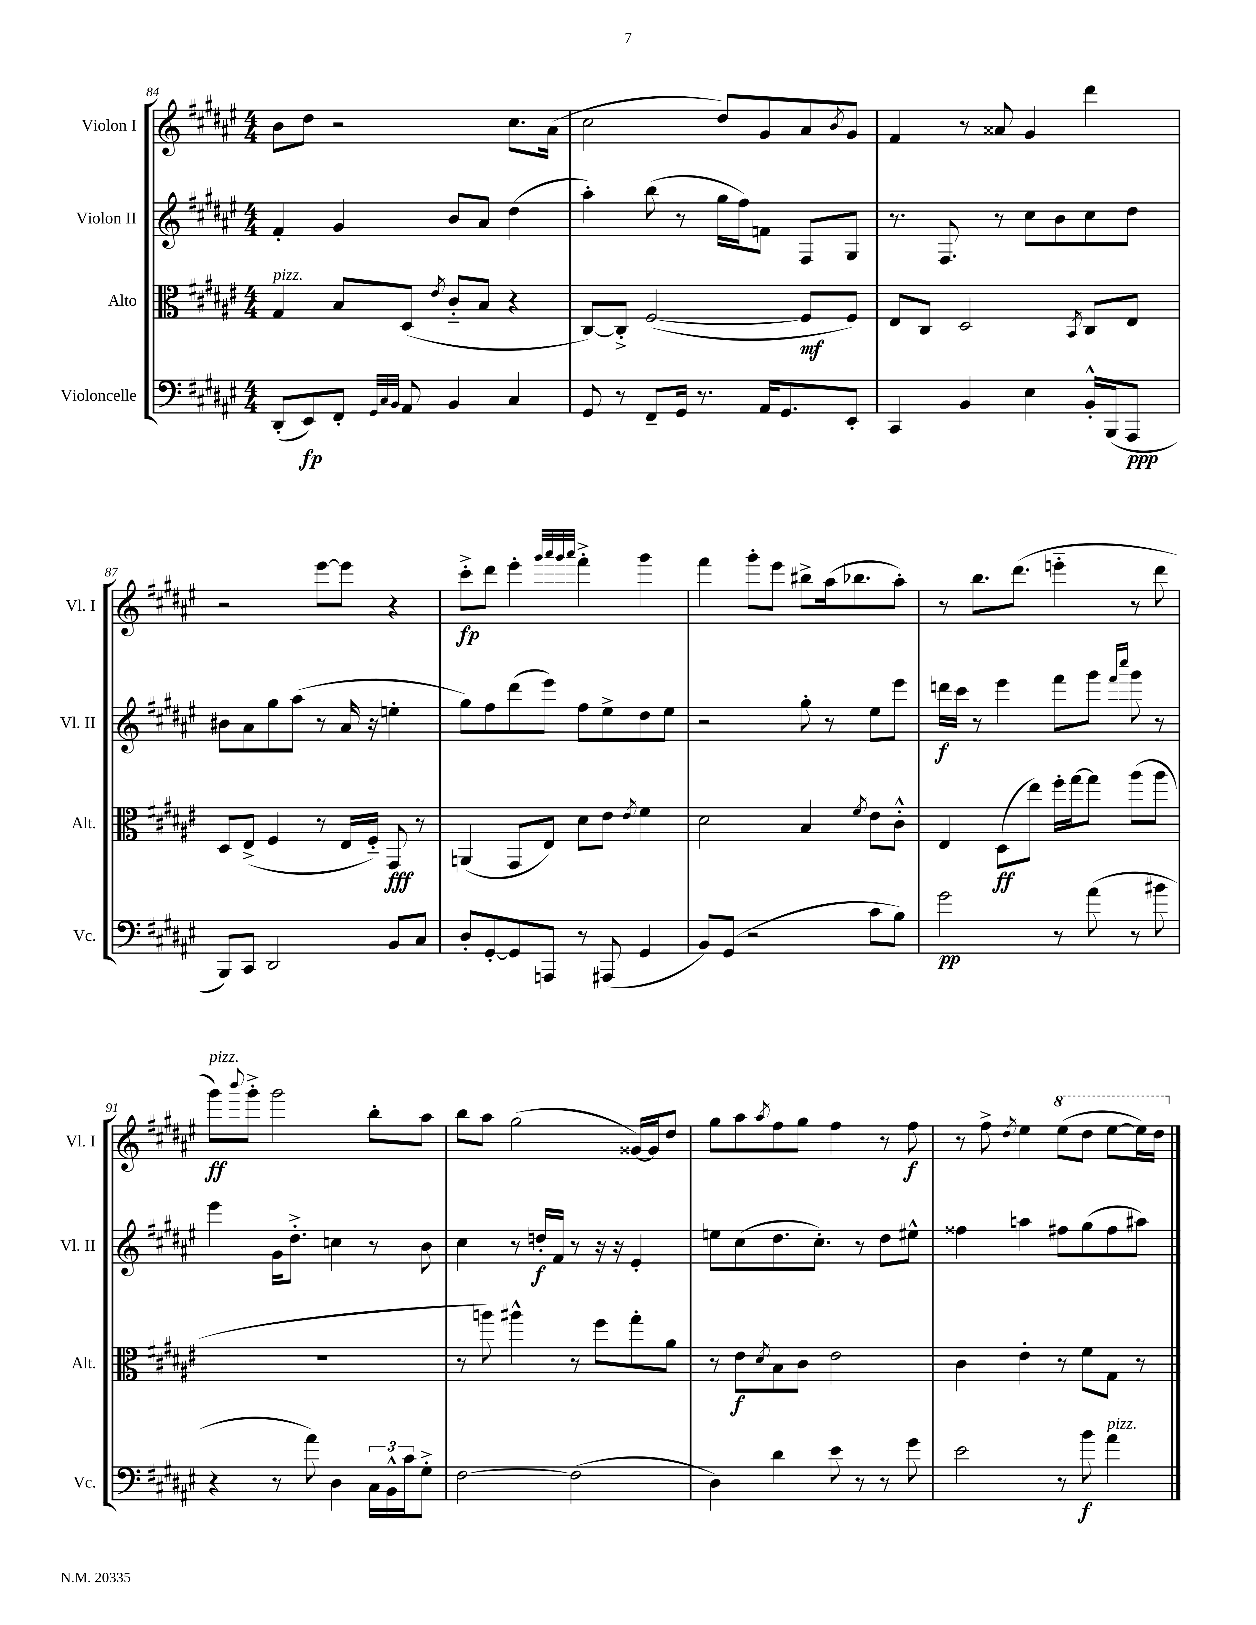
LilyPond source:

<<
\new StaffGroup <<
\new Staff = "s0" \with { instrumentName = "Violon I" shortInstrumentName = "Vl. I" } {
    \clef treble \key fis \major \numericTimeSignature \time 4/4
    b'8 dis''8 r2 cis''8. ais'16( |
    cis''2 dis''8) gis'8 ais'8 \acciaccatura { b'8 } gis'8 |
    fis'4 r8 aisis'8 gis'4 dis'''4 |
    r2 eis'''8~ eis'''8 r4 |
    cis'''8-.->\fp dis'''8 eis'''4-. \grace { gis'''32 ais'''32 gis'''32 ais'''32 } fis'''4-.-> gis'''4 |
    fis'''4 gis'''8-. eis'''8 bis''8-> ais''16( bes''8. ais''8-.) |
    r8 b''8. dis'''8.( e'''4-_ r8 dis'''8 |
    gis'''8\ff^\markup { \italic "pizz." }) \appoggiatura { b'''8 } gis'''8-.-> gis'''2 b''8-. ais''8 |
    b''8 ais''8 gis''2( gisis'16~) gisis'16 dis''8 |
    gis''8 ais''8 \acciaccatura { ais''8 } fis''8 gis''8 fis''4 r8 fis''8\f |
    r8 fis''8-> \acciaccatura { dis''8 } eis''4 \ottava #1 eis'''8( dis'''8 eis'''8~ eis'''16) dis'''16 \ottava #0 \bar "|." |
}
\new Staff = "s1" \with { instrumentName = "Violon II" shortInstrumentName = "Vl. II" } {
    \clef treble \key fis \major \numericTimeSignature \time 4/4
    fis'4-. gis'4 b'8 ais'8 dis''4( |
    ais''4-.) b''8( r8 gis''16 fis''16) f'8 fis8 gis8 |
    r8. fis8. r8 cis''8 b'8 cis''8 dis''8 |
    bis'8 ais'8 gis''8 ais''8( r8 ais'16 r16 e''4-. |
    gis''8) fis''8 dis'''8( eis'''8) fis''8 eis''8-> dis''8 eis''8 |
    r2 gis''8-. r8 eis''8 eis'''8 |
    d'''16\f cis'''16 r8 eis'''4 fis'''8 gis'''8 \grace { fis'''16 cis''''16 } gis'''8 r8 |
    eis'''4 gis'16 dis''8.-.-> c''4 r8 b'8 |
    cis''4 r8 d''16-.\f fis'16 r8 r16 r16 eis'4-. |
    e''8 cis''8( dis''8. cis''8.-.) r8 dis''8 eis''8-^ |
    fisis''4 a''4 fis''8 gis''8( fis''8 ais''8) \bar "|." |
}
\new Staff = "s2" \with { instrumentName = "Alto" shortInstrumentName = "Alt." } {
    \clef alto \key fis \major \numericTimeSignature \time 4/4
    gis4^\markup { \italic "pizz." } b8 dis8( \acciaccatura { eis'8 } cis'8-_ b8 r4 |
    cis8~) cis8-.-> fis2~( fis8\mf fis8) |
    eis8 cis8 dis2 \acciaccatura { b,8 } cis8 eis8 |
    dis8 eis8->( fis4 r8 eis16 fis16-_) gis,8\fff r8 |
    a,4( gis,8 eis8) dis'8 eis'8 \acciaccatura { eis'8 } fis'4 |
    dis'2 b4 \acciaccatura { fis'8 } eis'8 cis'8-.-^ |
    eis4 dis8\ff( eis''8) fis''16-. gis''16~ gis''8 ais''8( ais''8 |
    R1 |
    r8 a''8) ais''4-^ r8 fis''8 gis''8-. ais'8 |
    r8 eis'8\f \acciaccatura { dis'8 } b8 cis'8 eis'2 |
    cis'4 eis'4-. r8 fis'8 gis8 r8 \bar "|." |
}
\new Staff = "s3" \with { instrumentName = "Violoncelle" shortInstrumentName = "Vc." } {
    \clef bass \key fis \major \numericTimeSignature \time 4/4
    dis,8-.( eis,8\fp) fis,8-. \grace { gis,32 cis32 b,32 } ais,8 b,4 cis4 |
    gis,8 r8 fis,8-- gis,16 r8. ais,16 gis,8. eis,8-. |
    cis,4 b,4 eis4 b,16-.-^ b,,16( ais,,8\ppp |
    b,,8) cis,8 dis,2 b,8 cis8 |
    dis8-. gis,8~-. gis,8 a,,8 r8 ais,,8( gis,4 |
    b,8) gis,8( r2 cis'8 b8) |
    gis'2\pp r8 ais'8( r8 bis'8 |
    r4 r8 ais'8) dis4 \tuplet 3/2 { cis16 b,16-^ cis'16 } gis8-.-> |
    fis2~ fis2( |
    dis4) dis'4 eis'8 r8 r8 gis'8 |
    eis'2 r8 b'8\f ais'4^\markup { \italic "pizz." } \bar "|." |
}
>>
>>
\layout { \context { \Score currentBarNumber = #84 } }
